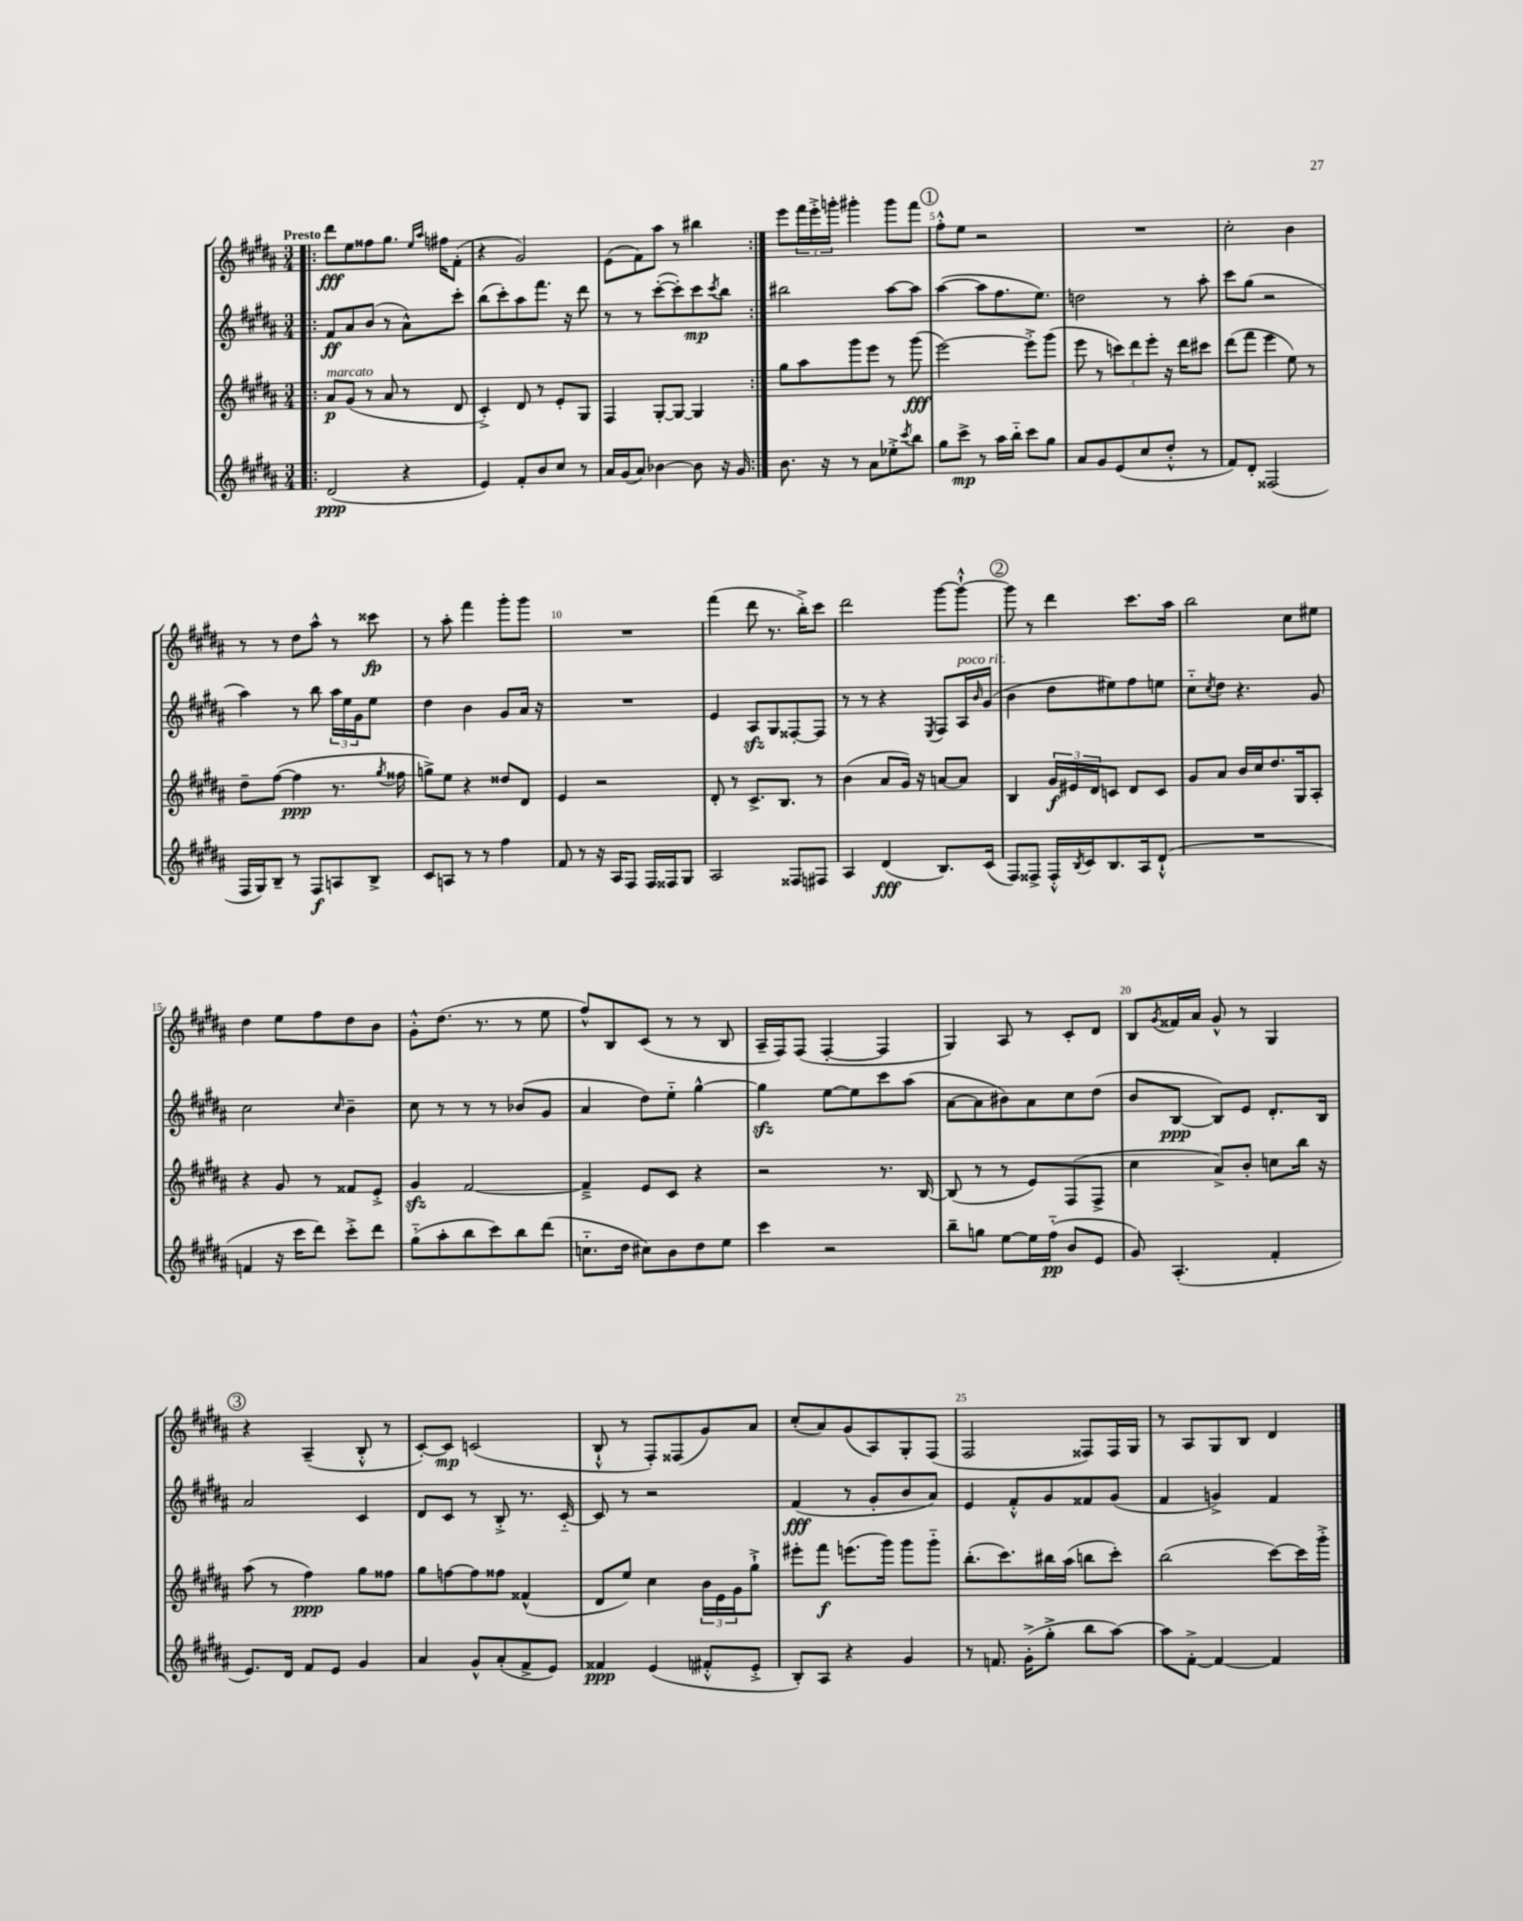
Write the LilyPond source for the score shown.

<<
\new StaffGroup <<
\new Staff = "s0" {
    \clef treble \key b \major \numericTimeSignature \time 3/4 \tempo "Presto"
    \repeat volta 2 { \bar ".|:" dis'''8\fff e''8 fisis''8 gis''8. \grace { e''16 ais''16 } fis''16 fis'8-.( |
    r4 gis'2) |
    e'8( fis'8) ais''8 r8 bis''4 | }
    e'''8 \tuplet 3/2 { fis'''16 e'''16-.-> g'''16-. } gis'''4-. gis'''8 fis'''8 |
    \mark \markup { \circle "1" } fis''8-.-^ e''8 r2 |
    R2. |
    cis''2-. b'4 |
    r8 r8 dis''8 ais''8-^ r8 cisis'''8\fp |
    r8 ais''8-. fis'''4 gis'''8-. gis'''8 |
    R2. |
    fis'''4( dis'''8 r8. b''16-.->) cis'''8 |
    dis'''2 gis'''8~ gis'''8~-!-^ |
    \mark \markup { \circle "2" } gis'''8 r8 dis'''4 cis'''8. ais''16 |
    b''2 cis''8 eis''8 |
    dis''4 e''8 fis''8 dis''8 b'8 |
    gis'8-.-^ dis''8.( r8. r8 e''8 |
    fis''8-^) b8 cis'8( r8 r8 b8 |
    ais16-- fis16) fis8( fis4~-. fis4 |
    gis4) ais8 r8 cis'8-. dis'8 |
    b8 \acciaccatura { gis'8 } fisis'16 ais'16 gis'8-^ r8 gis4 |
    \mark \markup { \circle "3" } r4 ais4--( b8-.-^ r8 |
    cis'8~-.) cis'8\mp c'2( |
    b8-!-^ r8 fis8-.) fisis8( gis'8) ais'8 |
    cis''8-.( ais'8) gis'8( ais8) gis8-. fis8( |
    fis2 fisis8) fisis16 gis16 |
    r8 ais8 gis8 b8 dis'4 \bar "|." |
}
\new Staff = "s1" {
    \clef treble \key b \major \numericTimeSignature \time 3/4
    \repeat volta 2 { \bar ".|:" fis'8\ff ais'8 b'8( r8 ais'8-^) cis'''8-. |
    b''8( cis'''8-.) ais''8 fis'''8. r16 dis'''8 |
    r8 r8 cis'''8~-.( cis'''8-.) cis'''8\mp \acciaccatura { cis'''8 } b''8 | }
    bis''2 ais''8~ ais''8 |
    \mark \markup { \circle "1" } ais''4~( ais''8 fis''8. e''8.) |
    d''2 r8 ais''8-. |
    cis'''8 gis''8( r2 |
    ais''4) r8 b''8 \tuplet 3/2 { ais''16 e''16 gis'16 } e''8 |
    dis''4 b'4 gis'8 ais'16 r16 |
    R2. |
    e'4 ais8\sfz gis8 fisis8~-. fisis8 |
    r8 r8 r4 \acciaccatura { e8 } fis8 ais16^\markup { \italic "poco rit." } \grace { b'16 } gis'16( |
    \mark \markup { \circle "2" } b'4 dis''8 eis''8) fis''8 e''8 |
    cis''8-_ \acciaccatura { cis''8 } dis''8 r4. gis'8 |
    cis''2 \grace { cis''16 } b'4-- |
    cis''8 r8 r8 r8 bes'8( gis'8 |
    ais'4 dis''8) e''8-_ gis''4~-^ |
    gis''4\sfz e''8~ e''8 cis'''8 ais''8( |
    ais'8~ ais'8 bis'8) ais'8 cis''8 dis''8( |
    b'8 b8~\ppp b8) e'8 dis'8.-. b16 |
    \mark \markup { \circle "3" } ais'2 cis'4 |
    dis'8 cis'8 r8 b8-.-> r8. cis'16~-_ |
    cis'8 r8 r2 |
    fis'4\fff( r8 gis'8-. b'8 ais'8) |
    e'4 fis'8-.-^ gis'8 fisis'8 gis'8( |
    fis'4 g'4->) fis'4 \bar "|." |
}
\new Staff = "s2" {
    \clef treble \key b \major \numericTimeSignature \time 3/4
    \repeat volta 2 { \bar ".|:" ais'8\p^\markup { \italic "marcato" } gis'8( r8 ais'8 r8 dis'8 |
    cis'4-.->) dis'8 r8 e'8-. gis8 |
    fis4 gis8~-. gis8~ gis4 | }
    gis''8 ais''8 gis'''8 e'''8 r8 gis'''8\fff( |
    \mark \markup { \circle "1" } e'''2~) e'''8-.-> gis'''8( |
    e'''8 r8 \tuplet 3/2 { c'''8) dis'''8 e'''8-. } r16 dis'''16 cis'''8 |
    dis'''8( fis'''8 e'''4 e''8) r8 |
    dis''8-- fis''8~( fis''4\ppp r8. \acciaccatura { gis''8 } fisis''16 |
    g''8->) e''8 r4 disis''8 dis'8 |
    e'4 r2 |
    dis'8-. r8 cis'8.-> b8. r8 |
    b'4( ais'8 gis'16) r16 a'8~ a'8 |
    \mark \markup { \circle "2" } b4 \tuplet 3/2 { gis'16\f eis'16 dis'16 } c'8 dis'8 c'8 |
    gis'8 ais'8 b'16 cis''16 dis''8. gis16 ais8-. |
    r4 gis'8 r8 fisis'8 e'8-.-> |
    gis'4\sfz fis'2~ |
    fis'4---> e'8 cis'8 r4 |
    r2 r8. b16~ |
    b8( r8 r8 e'8) fis8( fis8-> |
    cis''4 ais'8->) b'8-. c''8 b''16 r16 |
    \mark \markup { \circle "3" } ais''8( r8 fis''4\ppp) gis''8 fisis''8 |
    gis''8 f''8~ f''8 fisis''8 fisis'4-^( |
    dis'8 e''8) cis''4 \tuplet 3/2 { b'16 e'16 gis'16 } gis''8-!-> |
    eis'''8-. fis'''8\f e'''8.( gis'''16) gis'''8 gis'''8-_ |
    b''8.-.( cis'''8.) bis''16 ais''16( b''8 cis'''8-.) |
    b''2( cis'''8~) cis'''16 gis'''16-.-> \bar "|." |
}
\new Staff = "s3" {
    \clef treble \key b \major \numericTimeSignature \time 3/4
    \repeat volta 2 { \bar ".|:" dis'2\ppp( r4 |
    e'4) fis'8-. b'8 cis''8 r8 |
    ais'16 gis'16( ais'8) bes'4~ bes'8 r16 gis'16 | }
    b'8. r16 r8 ais'8 ees''8-.-> \acciaccatura { cis'''8 } b''8 |
    \mark \markup { \circle "1" } gis''8 cis'''8->\mp r8 ais''16 b''16-_ cis'''8 gis''8 |
    ais'8 gis'8 e'8( cis''8 dis''8-.-^ r8 |
    fis'8) dis'8-. fisis2( |
    fis16 gis16) b8-- r8 fis8\f a8 b8-> |
    cis'8 a8 r8 r8 fis''4 |
    fis'8 r8 r16 ais16 fis8 fis16 fisis16 gis8 |
    ais2 fisis8 fis8 |
    ais4 dis'4\fff( b8.) cis'16( |
    \mark \markup { \circle "2" } fis8) fisis8-> fisis16-.-^ \acciaccatura { b8 } cis'16 b8. ais16 dis'8-!-^( |
    R2. |
    f'4 r16 cis'''16 dis'''8) cis'''8-.-> dis'''8 |
    gis''8-_( ais''8-. b''8 cis'''8) b''8 dis'''8( |
    c''8.-_ dis''16 cis''8) b'8 dis''8 e''8 |
    cis'''4 r2 |
    b''8-- g''8 e''8~ e''16 fis''16-_\pp( b'8 e'8 |
    gis'8) ais4.-.( fis'4-. |
    \mark \markup { \circle "3" } e'8.) dis'16 fis'8 e'8 gis'4 |
    ais'4 gis'8-^ ais'8-.( fis'8-> e'8) |
    fisis'4\ppp e'4( fis'8-.-^ e'8-.-> |
    b8-.) ais8 r4 gis'4 |
    r8 f'8. gis'16-.->( gis''8-.-> b''8 ais''8~) |
    ais''8 fis'8~-.-> fis'4~ fis'4 \bar "|." |
}
>>
>>
\layout { \context { \Score \override BarNumber.break-visibility = ##(#f #t #t) barNumberVisibility = #(every-nth-bar-number-visible 5) } }
